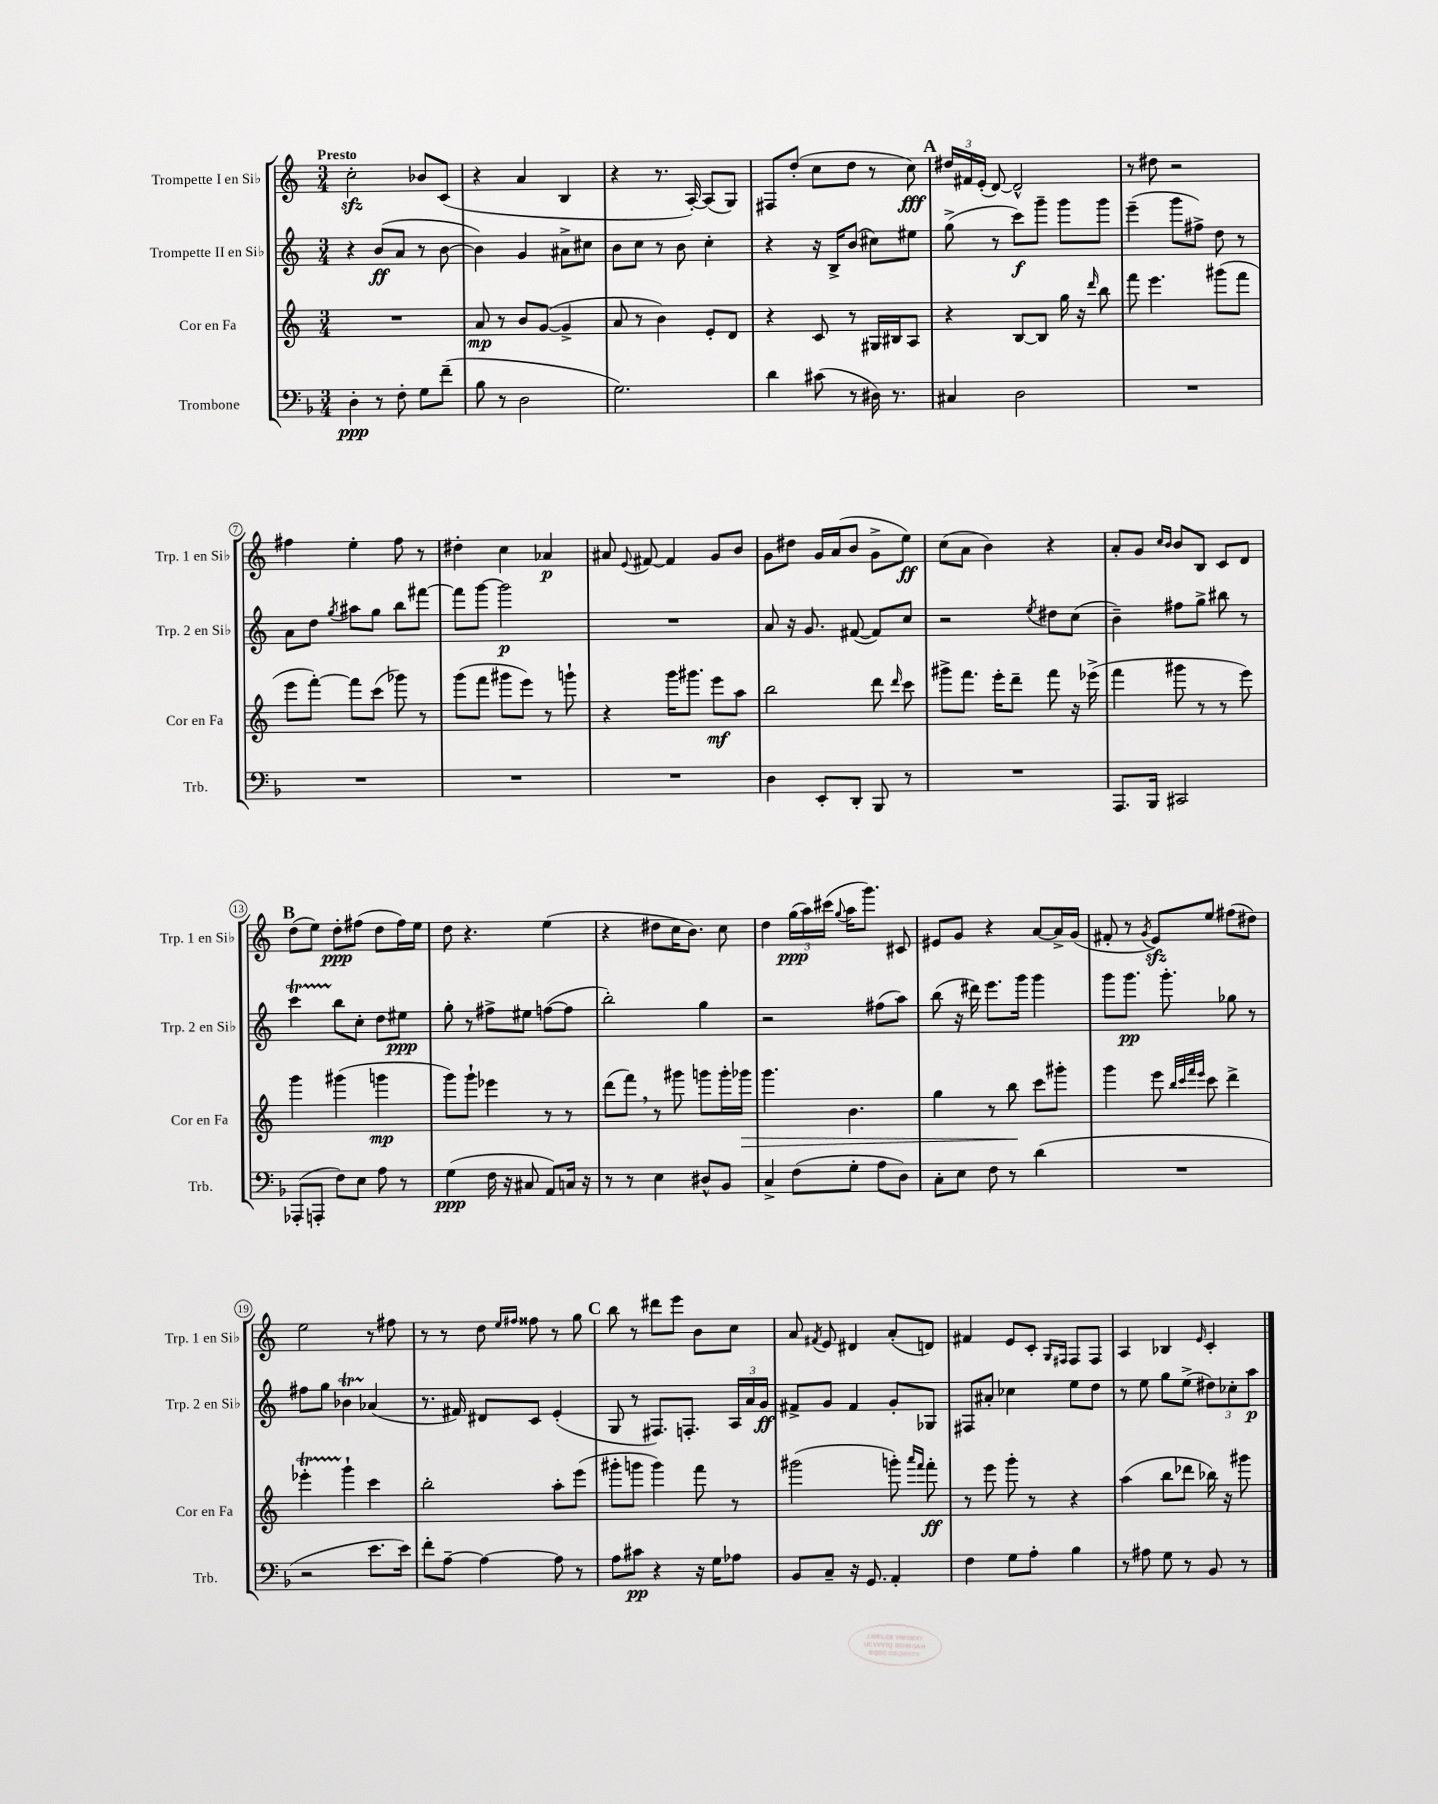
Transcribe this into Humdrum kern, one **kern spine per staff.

**kern	**kern	**kern	**kern
*staff4	*staff3	*staff2	*staff1
*clefF4	*clefG2	*clefG2	*clefG2
*k[b-]	*k[]	*k[]	*k[]
*M3/4	*M3/4	*M3/4	*M3/4
4D'	2.r	4r	2cc'
8r	.	(8b	.
8F'	.	8a	.
8G	.	8r	8b-
(8f~	.	[8b	(8c
=	=	=	=
8B-	8a	4b])	4r
8r	8r	.	.
2D	8b	4g	4a
.	([8g	.	.
.	4g^]	8a#^	4B
.	.	8cc#	.
=	=	=	=
2.G)	8a	8b	4r
.	8r	8cc	.
.	4b)	8r	8.r
.	.	8b	.
.	.	.	[16A')
.	8e'	4cc'	(8A]
.	8d	.	8G)
=	=	=	=
4d	4r	4r	8F#
.	.	.	(8dd'
(8c#	8c	16r	8cc
.	.	16B^	.
8r	8r	(8b	8dd
16D#)	16G#	8cc#)	8r
8.r	16B#	.	.
.	8A	8ee#	8cc)
=	=	=	=
4C#	4r	(8gg^	24dd#
.	.	.	24f#
.	.	.	(24e'
.	.	8r	[8d)
2D	[8B	8ccc)	2d^^]
.	8B]	8ggg~	.
.	16gg	8ggg	.
.	16r	.	.
.	16qqddd	.	.
.	8bb	8ggg	.
=	=	=	=
2.r	8fff	(4eee~	8r
.	4.eee	.	8dd#
.	.	8ggg	2r
.	.	8ff#^)	.
.	(8ggg#	8dd	.
.	8fff	8r	.
=	=	=	=
2.r	8eee	8a	4ff#
.	[8fff')	8dd	.
.	.	8qgg	.
.	8fff]	8aa#	4ee'
.	(8ccc	8gg	.
.	8ggg-)	8bb	8ff#
.	8r	[8fff#	8r
=	=	=	=
2.r	(8ggg	8fff#]	4dd#'
.	8fff	[8ggg	.
.	8ggg#	2ggg]	4cc
.	8eee)	.	.
.	8r	.	4a-
.	8ggg`	.	.
=	=	=	=
2.r	4r	2.r	8a#
.	.	.	8qqe
.	.	.	[8f#
.	16ggg	.	4f#]
.	8.ggg#	.	.
.	8eee	.	8g
.	8aa	.	8b
=	=	=	=
4D	2bb	8a	8g
.	.	16r	8dd#
.	.	8.g	.
8EE'	.	.	16g
.	.	.	(16a
8DD'	.	([8f#	8b
8BBB-	8ddd	8f#])	8g^
.	16qqddd	.	.
8r	8ccc	8cc	8ee)
=	=	=	=
2.r	8ggg#^	2r	(8cc
.	8.fff	.	8a
.	.	.	4b)
.	16eee'	.	.
.	8ddd~	.	.
.	.	8qee	.
.	8fff	8dd#	4r
.	16r	(8cc	.
.	(16eee-^	.	.
=	=	=	=
8.AAA	4fff	4b~)	8a'
.	.	.	8g
16BBB-	.	.	.
.	.	.	16qqcc
.	.	.	16qqb
2CC#	8ggg#	8ff#	8b
.	8r	8gg^	8B
.	8r	8bb#	8c
.	8eee)	8r	8d
=	=	=	=
(8AAA-'	4ggg	4ccc	(8dd
8AAA'	.	.	8ee)
8F)	(4ggg#	8bb	8dd'
8E	.	8cc'	(8ff#
8A	4ggg	8dd	8dd
8r	.	8ee#	16ff#)
.	.	.	16ee
=	=	=	=
(4G	8ggg)	8gg'	8dd
.	8ggg`	8r	4.r
16F	4eee-	8ff#^	.
16r	.	.	.
8C#	.	8ee#	.
8AA)	8r	([8ff	(4ee
16C	8r	8ff]	.
16r	.	.	.
=	=	=	=
8r	(8ddd	2bb')	4r
8r	8fff)	.	.
4E	8r	.	8dd#
.	8ggg#	.	16cc
.	.	.	8.b)
8D#^^	8ggg	4gg	.
8BB-	16ggg'	.	8cc
.	16ggg-	.	.
=	=	=	=
4C^	4.ggg	2r	4dd
(8F	.	.	(24gg
.	.	.	24aa)
.	.	.	(24ccc#
.	.	.	8qqgg
8G'	4.b	.	16aa
.	.	.	8.ggg)
8A	.	(8ff#	.
8D)	.	8aa)	8c#
=	=	=	=
8C'	4gg	(8bb	8e#
8E	.	16r	8g
.	.	16ddd#)	.
8F	8r	8.eee	4r
8r	8bb	.	.
.	.	16ggg	.
(4d	8ccc	4ggg	[8a
.	8ggg#'	.	16a^]
.	.	.	(16g
=	=	=	=
2.r	4ggg	8ggg	8f#'
.	.	8.ggg	8r
.	.	.	8qg
.	8eee	.	8e)
.	.	8.ggg'	.
.	32qqbb	.	.
.	32qqccc	.	.
.	32qqfff	.	.
.	32qqeee	.	.
.	8ccc	.	8ee
.	4ddd^	8gg-	(8ff#
.	.	8r	8dd#)
=	=	=	=
2r	4eee-'	8ff#	2ee
.	.	8gg	.
.	4ggg`	4b-	.
8.e	4ccc	(4a-	8r
.	.	.	8ff#
16e)	.	.	.
=	=	=	=
8f'	2bb'	8.r	8r
[8A~	.	.	8r
.	.	16f#)	.
4A_	.	8d#	8dd
.	.	.	16qqee
.	.	.	16qqff#
.	.	8c	8ff##
8A]	8aa'	(4e'	8r
8r	(8eee	.	8gg
=	=	=	=
8A	8ggg#'	8G	8bb
8c#	8ggg	8r	8r
4r	4ggg)	8.F#)	8ddd#
.	.	.	8eee
.	.	8.F'	.
16r	8fff	.	8b
16G	.	.	.
8A-	8r	24A	8cc
.	.	24a	.
.	.	24g	.
=	=	=	=
8BB-	(2ggg#	8f#^	8a
.	.	.	8qf#
8C~	.	8g	8e
16r	.	4f#	4d#
8.GG	.	.	.
4AA'	8ggg')	8g'	(8a'
.	16qqaaa	.	.
.	16qqfff	.	.
.	8fff'	8G-	8d)
=	=	=	=
4F	8r	8F#	4f#
.	8eee	8a#'	.
8G	8ggg'	4cc-	8e
8A'	8r	.	8c'
.	.	.	16qqG
.	.	.	16qqF#
4B-	4r	8ee	8F#
.	.	8dd	8F#
=	=	=	=
8r	(4aa	8r	4A
8A#	.	8ee	.
8G	8bb	8gg	4B-
8r	8ddd-	(8ee^	.
.	.	.	16qqe
8BB-	16bb-)	12dd#)	4c'
.	16r	.	.
.	.	12cc-'	.
8r	8ggg#	.	.
.	.	12aa	.
==	==	==	==
*-	*-	*-	*-
